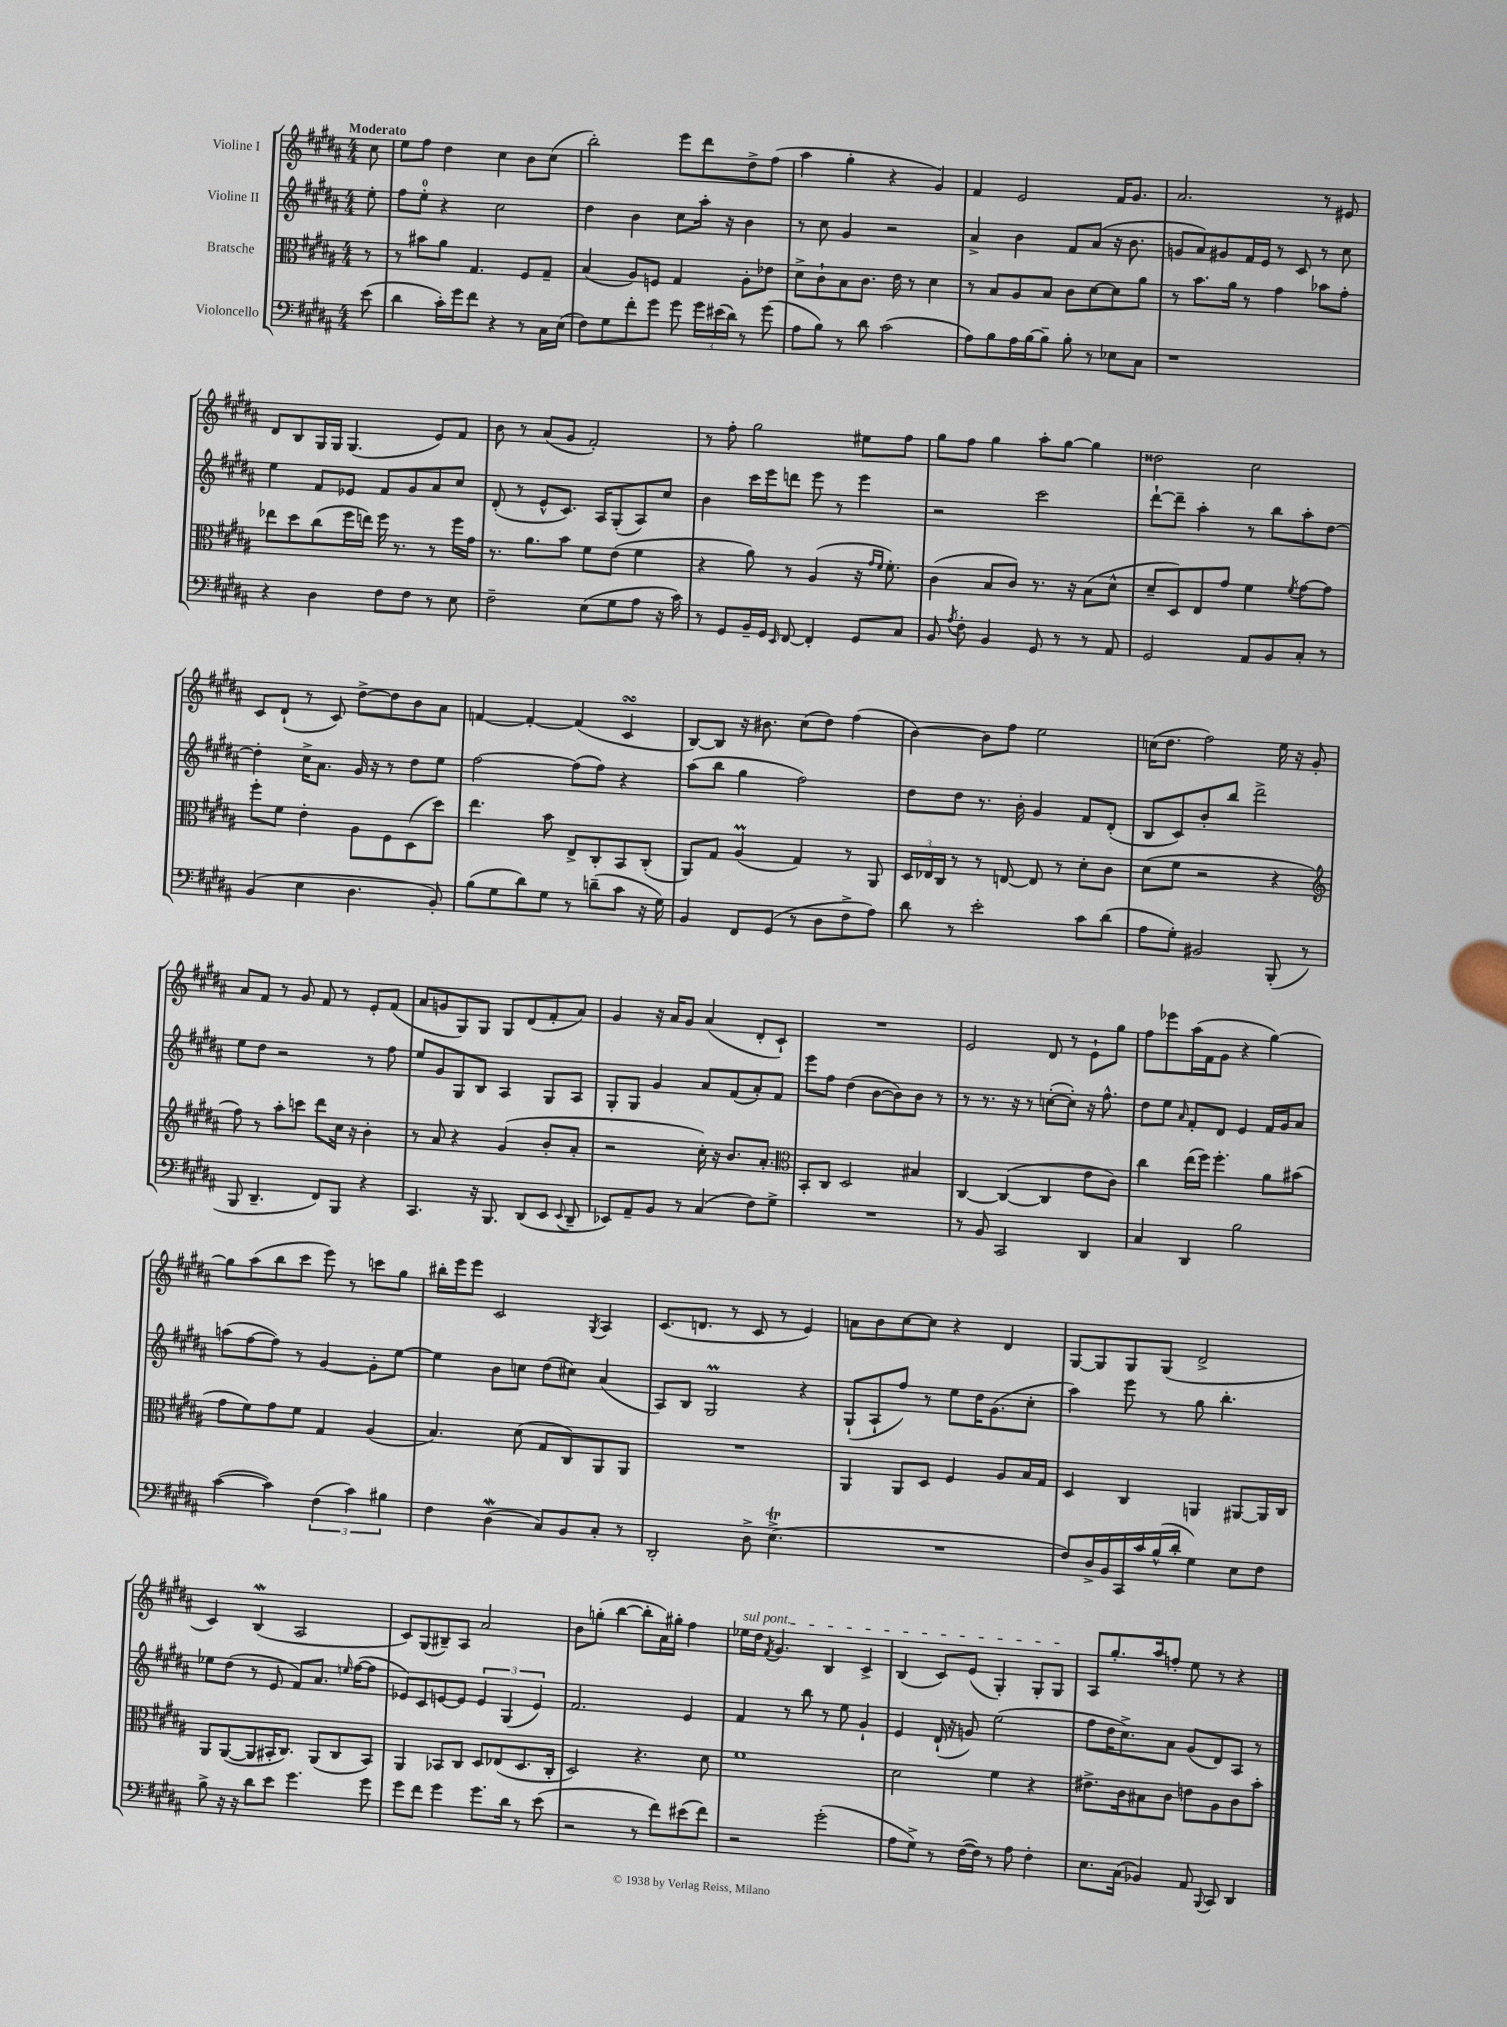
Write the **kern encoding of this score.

**kern	**kern	**kern	**kern
*part4	*part3	*part2	*part1
*staff4	*staff3	*staff2	*staff1
*I"Violoncello	*I"Bratsche	*I"Violine II	*I"Violine I
*clefF4	*clefC3	*clefG2	*clefG2
*k[f#c#g#d#a#]	*k[f#c#g#d#a#]	*k[f#c#g#d#a#]	*k[f#c#g#d#a#]
*M4/4	*M4/4	*M4/4	*M4/4
=	=	=	=
!	!	!	!LO:TX:a:B:t=Moderato
(8e\	8r	8ee'\	8cc#\
=1	=1	=1	=1
4d#\	8r	8ff#\L	8ee\L
.	8b#X\L	8ee'\J	8ff#\J
16c#'\LL)	8a#\J	4r	4dd#\
16g#\J	.	.	.
8f#\J	4.G#/	.	.
4r	.	2cc#\	4cc#\
8r	8F#/L	.	8b\L
16C#\LL	8G#~/J	.	(8cc#\J
(16E\JJ	.	.	.
=2	=2	=2	=2
8F#\L)	(4B/	4dd#\	2bb'\)
8G#\	.	.	.
8f#'\	8A#/L)	4b\	.
8g#\J	8Fn/J	.	.
8g#\	4G#/	8cc#\L	8eee\L
24g#\LL	.	16aa#'\Jk	8ddd#\
(24e#X\	.	.	.
.	.	16r	.
24d#\JJ)	.	.	.
8r	8A#'\L	4b\	8dd#^\
(8g#\	8e-X\J	.	(8ff#\J
=3	=3	=3	=3
8A#\L	8d#^\L	8r	4aa#\
8B\J)	8c#`\	8cc#\	.
8r	8B\	4g#/	4gg#'\
8d#\	8.c#\J	.	.
(2c#\	.	2r	4r
.	16e\	.	.
.	8r	.	.
.	4d#\	.	4g#/)
=4	=4	=4	=4
8A#\L)	8r	4a#^/	4f#/
8B\	8B/L	.	.
16A#\L	8A#/	4b\	2e/
[16B\J	.	.	.
8B~\J]	8B/J	.	.
8B'\	8c#\L	8f#/L	.
8r	[8d#\	(8a#/J	.
8E-X\L	8d#\]	16r	16f#/KL
.	.	8.b\	8.g#/J
8C#\J	8a#\J	.	.
=5	=5	=5	=5
1r	8r	8gn/L	2.a#/
.	8.b\L	8a#/)	.
.	.	8g#X/	.
.	16a#\Jk	.	.
.	8r	16f#/L	.
.	.	16e/JJ	.
.	4g#\	8r	.
.	.	8c#/	.
.	8b-X\L	8r	8r
.	8g#'\J	8cc#\	8e#X/
!!LO:LB:g=z
=6	=6	=6	=6
4r	8ee-X\L	4ee\	8d#/L
.	8dd#\	.	8B/
4D#\	(8cc#\	8f#/L	16G#/L
.	.	.	16G#/JJ
.	16ff#\L	8e-X/J	(4.G#/
.	16een\JJ)	.	.
8F#\L	16ff#\	8f#/L	.
.	8.r	.	.
8F#\J	.	8g#/	.
8r	8r	8a#/	8e/L)
8E\	16ff#\LL	8cc#/J	8f#/J
.	16g#\JJ	.	.
=7	=7	=7	=7
2F#~\	8.r	(8d#'/	8b\
.	.	8r	8r
.	8.a#\L	.	.
.	.	8e^^/L	(8a#/L
.	8b\J	8.c#/J)	8g#/J
(8E\L	8f#\L	.	2f#'/)
.	.	16A#/KL	.
8G#\	(8e\J	(8G#'/	.
8A#\J	4f#\	8A#/)	.
16r	.	8cc#/J	.
16c#\)	.	.	.
=8	=8	=8	=8
8r	4r	4b\	8r
8GG#/L	.	.	8ff#'\
16BB~/L	8a#\)	16ccc#\LL	2gg#\
16GG#/JJ	.	16eee\J	.
16qqEE/	.	.	.
[8FF#/	8r	8dddn\J	.
4FF#'/]	(4A#/	8eee\	.
.	.	8r	.
8GG#/L	16r	4eee\	8ee#X\L
.	16qqg#/LL	.	.
.	16qqf#/JJ	.	.
.	8.f#'\)	.	.
8C#/J	.	.	8ff#\J
=9	=9	=9	=9
8BB/	(4c#\	2r	8gg#\L
8qA#/	.	.	.
8F#'\	.	.	8ff#\J
4BB/	8B/L	.	4gg#\
.	8c#/J)	.	.
8GG#/	8.r	2ccc#\	8aa#'\L
8r	.	.	[8gg#\J
.	16r	.	.
8r	(8B\L	.	4gg#\]
8AA#/	8d#^^\J	.	.
=10	=10	=10	=10
2GG#/	8d#~/L	[8ddd#`\L	2dd##X\
.	8D#/)	8ddd#~\J]	.
.	8E/	4aa#'\	.
.	8g#/J	.	.
8AA#/L	4f#\	8r	2cc#\
8BB/	.	8bb\L	.
.	8qf#/	.	.
8C#'/J	[8g#\L	8aa#'\	.
8r	8g#\J]	[8dd#\J	.
!!LO:LB:g=z
=11	=11	=11	=11
(4BB/	8ff#'\L	4dd#'\]	8c#/L
.	8f#\J	.	(8d#`/J
4E\	4e'\	16cc#^\KL	8r
.	.	8.a#\J	.
.	.	.	8c#/)
4.D#\	8A#\L	16g#/	[8dd#^\L
.	.	16r	.
.	8F#\	8r	8dd#\]
.	(8D#\	8dd#\L	8b\
8BB'/)	8dd#\J)	8ee\J	8a#\J
=12	=12	=12	=12
(8B\L	4.ee\	[2ff#\	[4fn/
8G#\	.	.	.
8d#\)	.	.	4f'/_
8G#\J	8b\	.	.
8r	8E^/L	(8ff#\L]	(4f/]
(8dn~\L	8C#'/	8ff#\J)	.
8c#\J	8BB/	4r	4c#sSSS/
16r	(8C#'/J	.	.
16G#\)	.	.	.
=13	=13	=13	=13
4BB/	8AA#/L)	(8aa#\L	[8B/L)
.	8G#/J	8bb\J	8B/J]
8FF#/L	(4A#m/	4gg#\	16r
.	.	.	8.b#X\
(8GG#/J	.	.	.
8r	4G#/)	2ff#\)	(8cc#\L
8D#\L	.	.	8dd#\J)
8F#^\	8r	.	(4ff#\
8A#\J)	8AA#/	.	.
=14	=14	=14	=14
8d#\	24D#/LL	8dd#\L	[4b\)
.	24E-X/	.	.
.	24C#/JJ	.	.
8r	8r	8dd#\J	.
2e'\	8r	8.r	8b\L]
.	[8En/	.	8ff#\J
.	.	16b'\	.
.	8E/]	4g#/	2ee\
.	8r	.	.
8c#\L	8d#'\L	8f#/L	.
(8d#\J	8c#\J	(8d#'/J	.
=15	=15	=15	=15
8A#\L	(8d#\L	8B/L	(16ccn\KL
.	.	.	8.dd#\J
8G#'\J)	8f#\J	8c#/)	.
2BB#X/	2r	8b'/	2ff#\)
.	.	8bb/J	.
.	.	2ddd#^\	.
(8BBB'/	4r	.	16ee\
.	.	.	16r
8r	.	.	8g#'/
!!LO:LB:g=z
=16	=16	=16	=16
*	*clefG2	*	*
8BBB/	8ff#\)	8ee\L	8a#/L
4.DD#~/	8r	8dd#\J	8f#/J
.	8aa#'\L	2r	8r
.	8cccn\J	.	8g#/
8FF#/L)	8ddd#\L	.	8f#/
8BBB/J	16cc#\Jk	.	8r
.	16r	.	.
4r	4b'\	8r	8e'/L
.	.	8ff#\	(8f#/J
=17	=17	=17	=17
4.CC#/	8r	8ee/L	8a#/L
.	8a#/	8g#/	8gn/
.	4r	8G#/	8G#/)
16r	.	8B/J	8G#/J
8.BBB/	.	.	.
.	(4g#/	4A#/	8G#/L
(8DD#/L	.	.	(8d#/
8EE/J	8b'/L	8G#/L	8f#'/
8qqEE/	.	.	.
8DD#~/	8a#'/J	8A#/J	8a#/J)
=18	=18	=18	=18
8EE-X/L)	2r	8G#'/L	4g#/
8AA#~/	.	8G#/J	.
8BB/J	.	4g#/	16r
.	.	.	16a#/KL
8r	.	.	8g#/J
(4C#/	16cc#'\)	8a#/L	(4a#/
.	16r	.	.
.	8.b/L	(8f#/	.
8F#\L)	.	8a#'/)	8d#'/L
.	8.a#'/J	.	.
8G#^\J	.	8f#/J	8c#`/J)
=19	=19	=19	=19
*	*clefC3	*	*
1r	8BB'/L	8eee\L	1r
.	8C#/J	8ff#\J	.
.	2D#/	(4dd#\	.
.	.	[8b\L	.
.	.	8b\])	.
.	4B#X/	8b\J	.
.	.	8r	.
=20	=20	=20	=20
8r	[4C#/	8r	2e/
8BB/	.	8.r	.
2CC#/	(4C#/_	.	.
.	.	16r	.
.	.	8r	.
.	4C#/]	([8ccn'\L	8d#/
.	.	8cc'\J])	8r
4DD#/	8e\L	16r	8e`\L
.	.	8.ff#^^\	.
.	8c#\J)	.	8gg#\J
=21	=21	=21	=21
4C#/	4cc#\	8dd#\L	8ff#\L
.	.	8ee\J	8eee-X\
.	.	16qqa#/	.
4DD#/	(16ee\LL	8f#'/L	(16aa#\L
.	16ff#\JJ)	.	16f#\J
.	4.ff#'\	8d#/J	8g#\J
2B\	.	4e/	4r
.	8a#\L	16f#/LL	[4gg#\)
.	.	16g#/J	.
.	(8b#X\J	8a#/J	.
!!LO:LB:g=z
=22	=22	=22	=22
([4c#\	8g#\L	(8aan\L	8gg#\L]
.	8f#\)	[8ff#\	(8aa#\
4c#\])	8g#\	8ff#\J])	8bb\
.	8f#\J	8r	8ccc#\J
(6F#\	4G#/	[4g#/	8eee\)
.	.	.	8r
6c#\)	.	.	.
.	(4A#/	8g#'\L]	8cccn\L
6B#X\	.	.	.
.	.	[8ee\J	8gg#\J
=23	=23	=23	=23
4F#\	4.B/)	4ee\]	16bb#X'\LL
.	.	.	16eee\J
.	.	.	8eee\J
(4D#W\	.	8b\L	2c#/
.	(8d#\	8ccn\J	.
8C#/L)	8G#/L	(8dd#\L	.
8BB/	8C#/)	8cc#X\J)	.
.	.	.	8qG#/
8C#'/J	8AA#/	(4a#/	4A#/
8r	8AA#/J	.	.
=24	=24	=24	=24
2DD#'/	1r	8A#/L)	(8.c#/L
.	.	8B/J	.
.	.	.	8.dn/J
.	.	2G#M/	.
.	.	.	8r
8D#^\	.	.	8c#/
(4.ET^\	.	.	8r
.	.	4r	4e/)
=25	=25	=25	=25
1r	4AA#/	(8G#`/L	8an\L
.	.	8A#`/	8b\
.	8AA#/L	8ff#/J)	[8cc#\
.	8D#/J	8r	8cc#\J]
.	4F#/	8ee\L	4r
.	.	16dd#\K	.
.	.	(8.g#\	.
.	8A#/L	.	4d#/
.	16B/L	8cc#'\J	.
.	16G#/JJ	.	.
=26	=26	=26	=26
8F#/L)	4D#/	4aa#\)	[8G#/L
16D#^/L	.	.	8G#/]
16BB/	.	.	.
16CC#/	4C#/	8eee\	8G#/
16c#/	.	.	.
(16B^^/	.	8r	(8G#/J
16d#'/JJ	.	.	.
4G#\)	4AAn/	8gg#\	2d#^/
.	.	4.bb'\	.
8E\L	[8AA#X/L	.	.
8F#\J	16AA#/L]	.	.
.	16C#/JJ	.	.
!!LO:LB:g=z
=27	=27	=27	=27
8B^\	8AA#/L	8ee-X\L	4c#/)
16r	([8AA#/	(8dd#\J	.
16r	.	.	.
8d#\L	8AA#/]	8r	(4Bw/
8e\J	16BB#X'/K	8e/	.
.	8.C#/J)	.	.
4.g#\	.	8f#/L)	2A#/
.	(8AA#/L	8.a#/J	.
.	8C#/	.	.
.	.	16qqeen/	.
.	.	([16ff#\KL	.
8g#\	8BB#/J)	8ff#\J]	.
=28	=28	=28	=28
8g#\L	4AA#/	8e-X/L)	8c#/L)
8f#\J	.	8c#/	(8G#/
4g#\	8BB-X/L	[8en/	8B#X~/)
.	8C#/J	8e/J]	8A#/J
8.g#\L	8D#/L	6e/	2a#/
.	(8E-X/	.	.
.	.	(6G#/	.
16d#\Jk	.	.	.
8r	8.D#/	.	.
.	.	6e/)	.
(8e\	.	.	.
.	16C#'/Jk	.	.
=29	=29	=29	=29
2r	2D#/)	2.f#/	8b\L
.	.	.	(8ggn'\J
.	.	.	[4bb\
8r	4.r	.	8bb'\L]
8f#\L)	.	.	16a#\L)
.	.	.	16gg#X'\JJ
(8e#X\	.	4e/	4ff#\
8f#\J)	8d#\	.	.
=30	=30	=30	=30
!	!	!	!LO:TX:a:i:t=sul pont.
2r	1f#	4f#/	16ee-X\LL
.	.	.	16dd#\JJ
.	.	.	8qf#/
.	.	.	4.g#/
.	.	8r	.
.	.	8bb\	.
(2g#'\	.	8r	4B/
.	.	8ee\	.
.	.	4g#`/	4c#^/
=31	=31	=31	=31
8A#\L	2d#\	4e/	(4B/
8G#^\J)	.	.	.
8r	.	(16d#`/	8c#/L)
.	.	16r	.
([16F#\LL	.	8gn/)	(8e/J
16F#\JJ])	.	.	.
8r	4f#\	(2ee\	4G#'/)
8A#\	.	.	.
4F#'\	4r	.	8G#'/L
.	.	.	8G#/J
=32	=32	=32	=32
8.E\L	8.e#X^\L	8ff#\L	8A#/L
.	.	16dd#\K	8.gg#'/
(16C#\Jk	16c#\k	8.cc#^\)	.
4BB-X/)	8B#X\	.	.
.	.	.	16aa#/k
.	8c#\J	8a#\J	8ffn'/J
8AA#/	8en\L	(8g#/L	8ee\
8qqBBB/	.	.	.
8CC#/	8A#\	8d#/)	8r
4DD#/	8c#\	8A#/J	4r
.	8b'\J	8r	.
==	==	==	==
*-	*-	*-	*-
